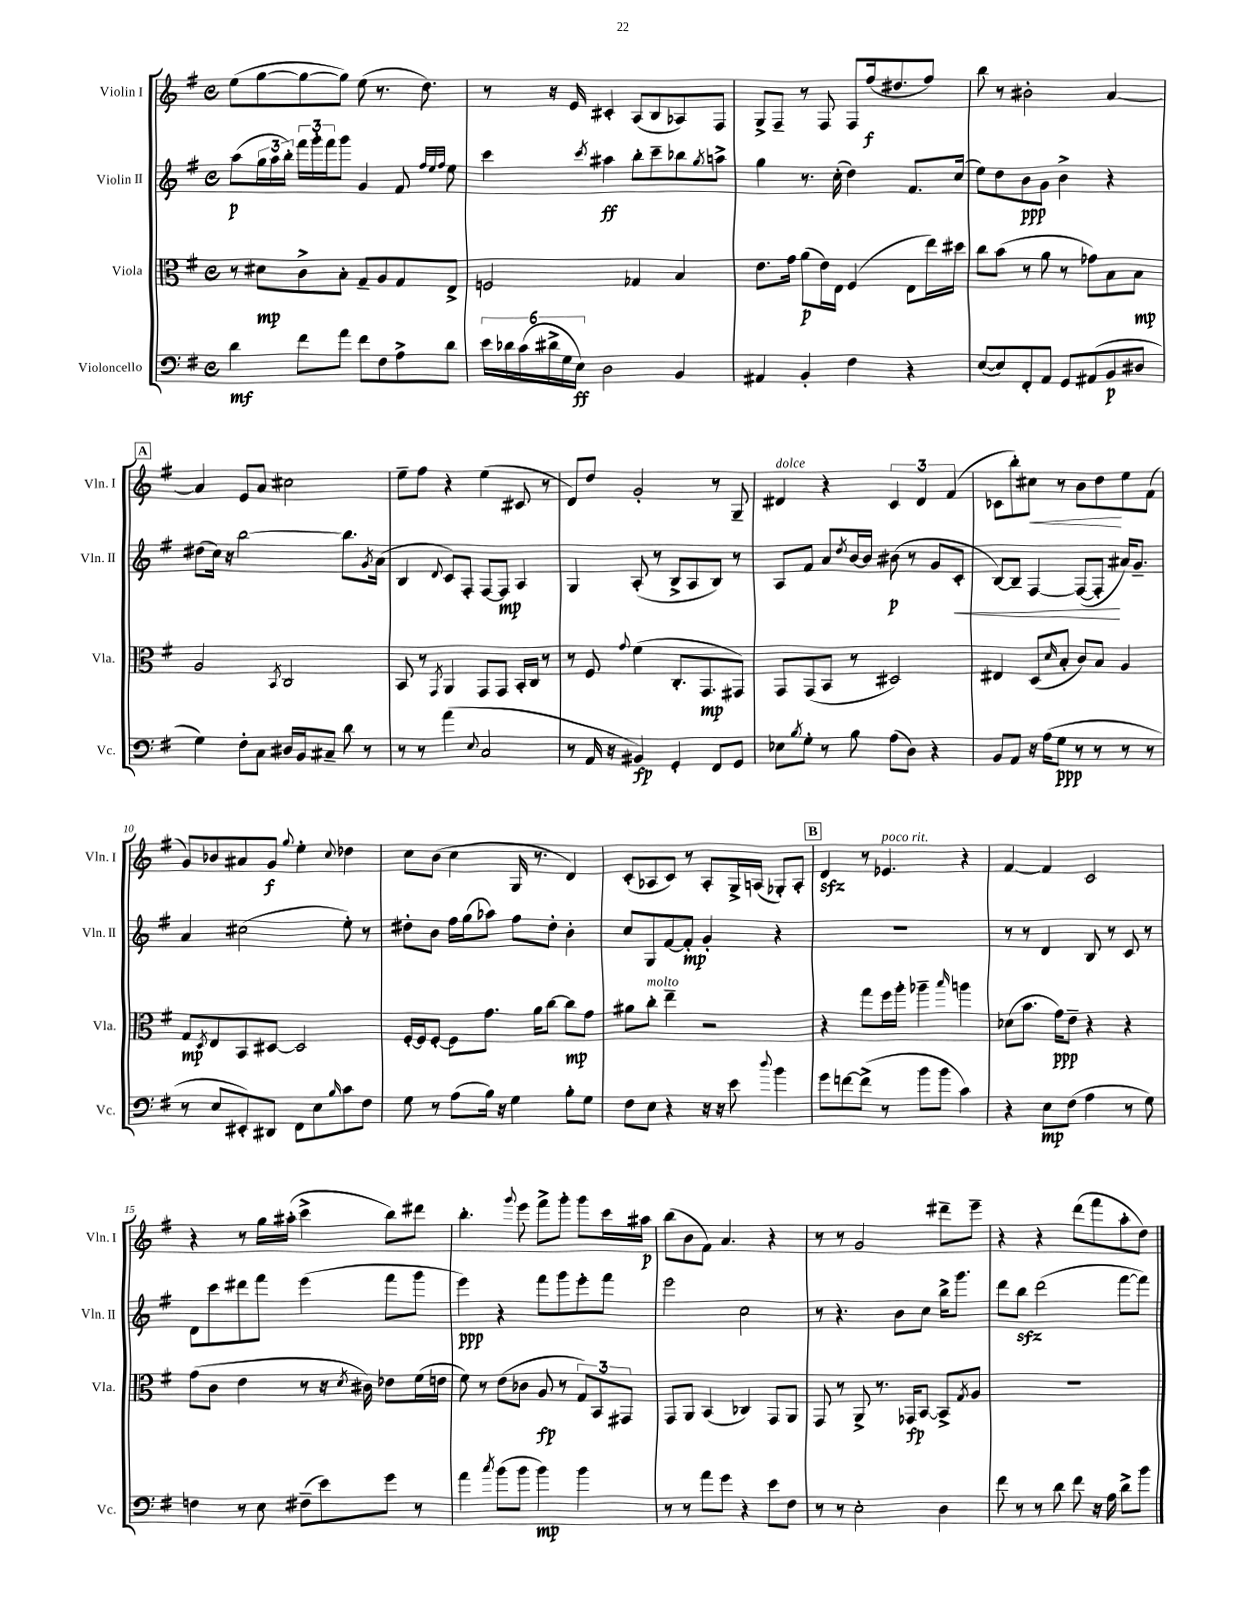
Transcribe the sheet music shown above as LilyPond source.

<<
\new StaffGroup <<
\new Staff = "s0" \with { instrumentName = "Violin I" shortInstrumentName = "Vln. I" } {
    \clef treble \key g \major \defaultTimeSignature \time 4/4
    e''8( g''8~ g''8~ g''8) e''8( r8. d''8.) |
    r8 r16 e'16 cis'4-. a8( b8 aes8) fis8 |
    g8-> fis8-- r8 fis8 fis8 fis''16\f( dis''8. fis''8) |
    b''8 r8 bis'2-. a'4~ |
    \mark \markup { \box "A" } a'4 e'8 a'8 cis''2 |
    e''8-- fis''8 r4 e''4( cis'8 r8 |
    d'8) d''8 g'2-. r8 g8-- |
    dis'4^\markup { \italic "dolce" } r4 \tuplet 3/2 { c'4 dis'4 fis'4( } |
    ces'8 b''8-.) cis''8\< r8 b'8 d''8\! e''8 fis'8( |
    g'8) bes'8 ais'8 g'8\f \appoggiatura { g''8 } e''4-. \appoggiatura { c''8 } des''4 |
    c''8 b'8( c''4 g16 r8. d'4) |
    c'8-.( aes8 c'8) r8 aes8-. g16-> a16( ges8-.) a8-. |
    \mark \markup { \box "B" } d'4\sfz r8 ees'4.^\markup { \italic "poco rit." } r4 |
    fis'4~ fis'4 c'2 |
    r4 r8 g''16 ais''16-.( c'''4-> b''8) dis'''8 |
    b''4.-. \appoggiatura { g'''8 } e'''8 fis'''8-> g'''8-. g'''8 c'''16 ais''16\p |
    b''8( b'8 fis'8) a'4. r4 |
    r8 r8 g'2 dis'''8-- e'''8-- |
    r4 r4 d'''8( fis'''8 a''8-. d''8) \bar "|." |
}
\new Staff = "s1" \with { instrumentName = "Violin II" shortInstrumentName = "Vln. II" } {
    \clef treble \key g \major \defaultTimeSignature \time 4/4
    a''8\p( \tuplet 3/2 { g''16 a''16 b''16-.) } \tuplet 3/2 { fis'''16 g'''16-. fis'''16 } g'''8 g'4 fis'8 \grace { fis''32 e''32 fis''32 } e''8 |
    c'''4 \acciaccatura { c'''8 } ais''4\ff b''8-. c'''8-- bes''8 \acciaccatura { g''8 } a''8-> |
    g''4 r8. c''16-.( d''4) fis'8. c''16( |
    e''8) d''8 b'8\ppp g'8 b'4-> r4 |
    \mark \markup { \box "A" } dis''8( c''16) r16 b''2~ b''8. \acciaccatura { g'8 } a'16( |
    b4 \appoggiatura { d'8 } c'8) fis8-. fis8~ fis8\mp a4 |
    g4 a8-.( r8 b8-> a8 b8) r8 |
    a8 fis'8 a'8 \acciaccatura { d''8 } b'16~ b'16 bis'8\p( r8 g'8 c'8-.\< |
    b8~) b8-- fis4~ fis8~( fis8-.\! ais'16) g'8.-- |
    a'4 cis''2( e''8-.) r8 |
    dis''8-. b'8 fis''16 g''16( aes''8) fis''8 dis''8-. b'4-. |
    c''8 g8 fis'8~ fis'8-.\mp g'4-. r4 |
    \mark \markup { \box "B" } R1 |
    r8 r8 d'4 b8 r8 c'8 r8 |
    d'8 c'''8 dis'''8 fis'''8 e'''4( fis'''8 g'''8 |
    e'''4\ppp) r4 fis'''8 g'''8 e'''8-. fis'''8 |
    e'''2 c''2 |
    r8 r4. b'8 c''8 b''16-> g'''8. |
    d'''8 b''8\sfz d'''2( fis'''8~ fis'''8) \bar "|." |
}
\new Staff = "s2" \with { instrumentName = "Viola" shortInstrumentName = "Vla." } {
    \clef alto \key g \major \defaultTimeSignature \time 4/4
    r8 dis'8\mp c'8-> b8-. g8-- a8 g8 e8-> |
    f2 ges4 b4 |
    e'8. g'16 a'8\p( e'16) e16 fis4( e8 e''16) dis''16 |
    c''8 b'8( r8 a'8 r8 ges'8) b8 b8\mp |
    \mark \markup { \box "A" } a2 \acciaccatura { b,8 } c2 |
    b,8 r8 \acciaccatura { g,8 } a,4 g,8 g,8 b,16-. c16 r8 |
    r8 fis8 \appoggiatura { g'8 } fis'4( c8.-. g,8.\mp gis,8) |
    g,8 g,8( b,8 r8 dis2) |
    eis4 d8( \grace { d'16 } b8-. c'8) b8 a4 |
    g8\mp \acciaccatura { d8 } e8 b,8 dis8~ dis2 |
    fis16~-. fis16 fis8~-. fis8 g'8. a'16 c''8~ c''8\mp g'8 |
    ais'8 c''8-.^\markup { \italic "molto" } e''4-- r2 |
    \mark \markup { \box "B" } r4 g''8 fis''16 a''16-. aes''4-- \grace { b''16 } a''4 |
    des'8( b'8. g'16\ppp) e'8-- r4 r4 |
    g'8( c'8 e'4 r8 r16 \acciaccatura { d'8 } cis'16) ees'8 fis'16( e'16 |
    fis'8) r8 e'8( ces'8 a8\fp r8 \tuplet 3/2 { g8) b,8 gis,8 } |
    g,8 a,8 b,4( ces4) g,8 a,8 |
    g,8 r8 a,8-> r8. ges,16\fp b,8~ b,8-> \acciaccatura { g8 } a8 |
    R1 \bar "|." |
}
\new Staff = "s3" \with { instrumentName = "Violoncello" shortInstrumentName = "Vc." } {
    \clef bass \key g \major \defaultTimeSignature \time 4/4
    d'4\mf fis'8 a'8 fis'8 fis8 a8-> d'8 |
    \tuplet 6/4 { e'16 des'16 c'16( dis'16-> g16 e16\ff) } d2 b,4 |
    ais,4 b,4-. fis4 r4 |
    e8~( e8) fis,8-. a,8 g,8 ais,8( b,8\p dis8 |
    \mark \markup { \box "A" } g4) fis8-. c8 dis16 b,16 cis8-- d'8 r8 |
    r8 r8 a'4( \appoggiatura { e8 } c2 |
    r8 a,16 r16 bis,4\fp) g,4-. fis,8 g,8 |
    ees8 \acciaccatura { b8 } g8-. r8 b8 a8( d8) r4 |
    b,8 a,8 r16 a16( g8\ppp r8 r8 r8 r8 |
    r8 e8 eis,8-.) dis,8 fis,8 e8 \grace { b16 } c'8 fis8 |
    g8 r8 a8( b16) r16 g4 b8-. g8 |
    fis8 e8 r4 r16 r16 e'8 \appoggiatura { d''8 } b'4 |
    \mark \markup { \box "B" } g'8 f'8~ f'8->( r8 b'8 b'8 c'4) |
    r4 e8\mp fis8( a4 r8 g8) |
    f4 r8 e8 fis8--( e'8) g'8 r8 |
    a'4 \acciaccatura { c''8 } b'8( b'8 b'4\mp) b'4 |
    r8 r8 a'8 g'8 r4 e'8 fis8 |
    r8 r8 e2-. d4 |
    fis'8 r8 r8 d'8 fis'8 r16 a16 d'8-> b'8 \bar "|." |
}
>>
>>
